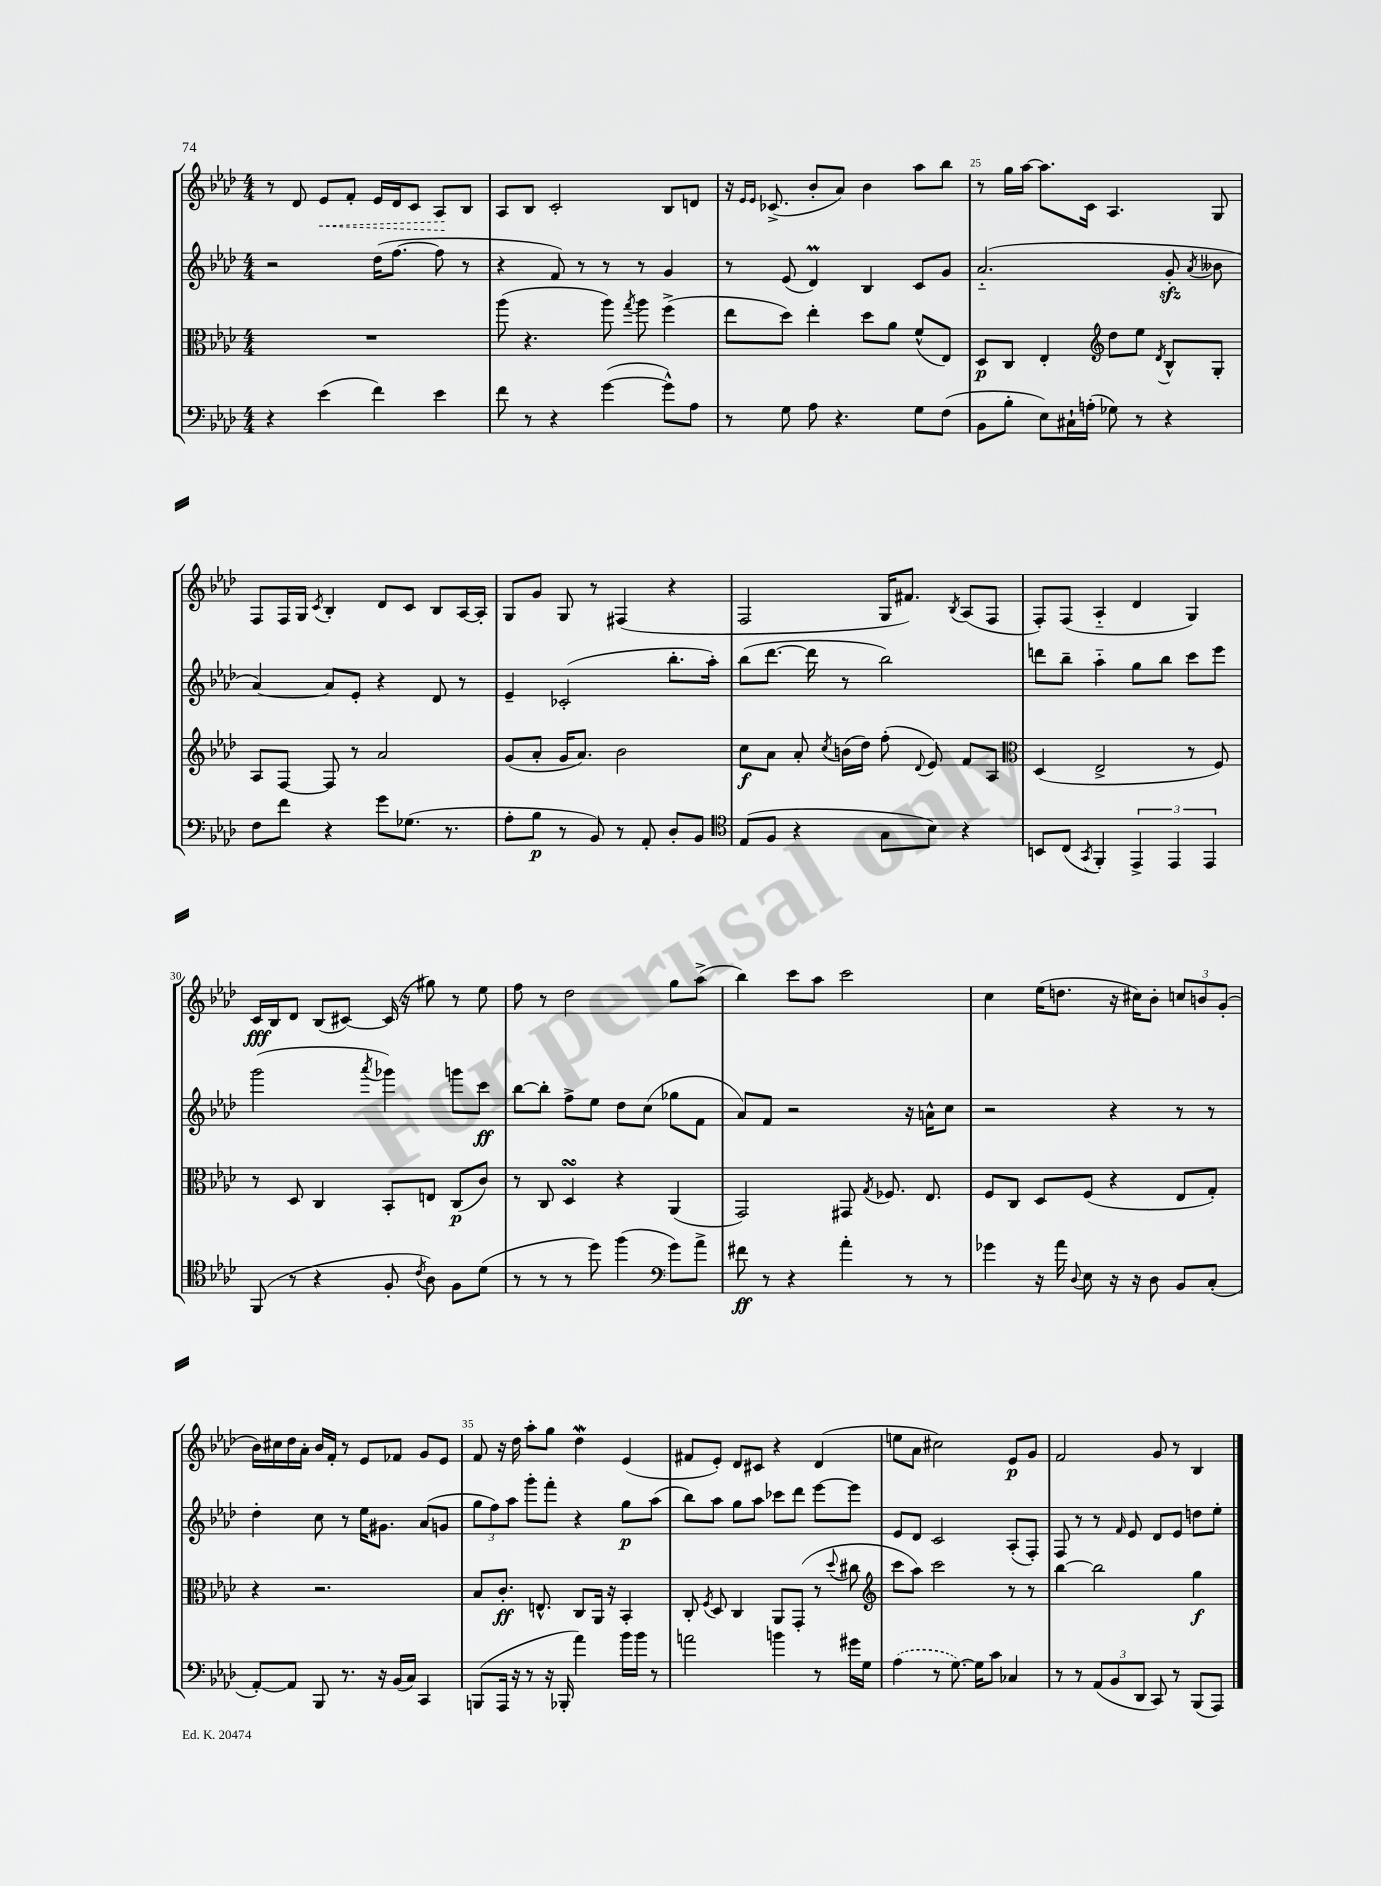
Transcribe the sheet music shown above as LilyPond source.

<<
\new StaffGroup <<
\new Staff = "s0" {
    \clef treble \key aes \major \numericTimeSignature \time 4/4
    \autoBeamOff r8 des'8 \once \override Hairpin.style = #'dashed-line ees'8[\< f'8]-. ees'16[ des'16 c'8] aes8[\! bes8] |
    aes8[ bes8] c'2-. bes8[ d'8] |
    r16 \grace { ees'16[ ees'16] } ces'8.->( bes'8[-. aes'8]) bes'4 aes''8[ bes''8] |
    r8 g''16[ aes''16]~ aes''8.[ c'16] aes4. g8 |
    f8[ f16 g16] \acciaccatura { c'8 } bes4-. des'8[ c'8] bes8[ aes16~ aes16]-. |
    g8[ g'8] g8 r8 fis4( r4 |
    f2 g16[ fis'8.]) \acciaccatura { bes8 } aes8[( f8] |
    f8[-.) f8]( aes4-_ des'4 g4) |
    c'16[\fff bes16 des'8] bes8[( cis'8]~) cis'16( r16 gis''8) r8 ees''8 |
    f''8 r8 des''2 g''8[ aes''8]->( |
    bes''4) c'''8[ aes''8] c'''2 |
    c''4 ees''16[( d''8.] r16 cis''16[) bes'8]-. \tuplet 3/2 { c''8[ b'8 g'8]-.( } |
    bes'16[) cis''16 des''16 aes'16]-. bes'16[ f'16]-. r8 ees'8[ fes'8] g'8[ ees'8] |
    f'8 r16 des''16 aes''8[-. g''8] des''4\mordent ees'4( |
    fis'8[ ees'8]-.) des'8[ cis'8] r4 des'4( |
    e''8[ aes'8] cis''2) ees'8[\p g'8] |
    f'2 g'8 r8 bes4 \bar "|." |
}
\new Staff = "s1" {
    \clef treble \key aes \major \numericTimeSignature \time 4/4
    \autoBeamOff r2 des''16[( f''8.]~ f''8 r8 |
    r4 f'8) r8 r8 r8 g'4 |
    r8 ees'8( des'4\prall) bes4 c'8[ g'8] |
    aes'2.-_( g'8-.\sfz \acciaccatura { aes'8 } beses'8 |
    aes'4~) aes'8[ ees'8]-. r4 des'8 r8 |
    ees'4-- ces'2-.( bes''8.[-. aes''16]-.) |
    bes''8[( des'''8.]~ des'''16 r8 bes''2) |
    d'''8[ bes''8]-- aes''4-_ g''8[ bes''8] c'''8[ ees'''8] |
    g'''2( \acciaccatura { aes'''8 } ges'''4) g'''8[ c'''8]\ff |
    bes''8[~ bes''8]-. f''8[-> ees''8] des''8[ c''8]( ges''8[ f'8] |
    aes'8[) f'8] r2 r16 a'16[-^ c''8] |
    r2 r4 r8 r8 |
    des''4-. c''8 r8 ees''16[ gis'8.] aes'8[( g'8] |
    \tuplet 3/2 { g''8[ f''8) aes''8] } g'''8[-. f'''8]-. r4 g''8[\p aes''8]( |
    bes''8[) aes''8] g''8[ aes''8] ces'''8[ des'''8] ees'''8[~ ees'''8] |
    ees'8[ des'8] c'2 aes8[-.( f8]-.) |
    f8 r8 r8 \grace { f'16 } ees'8 des'8[ ees'8] d''8[ ees''8]-. \bar "|." |
}
\new Staff = "s2" {
    \clef alto \key aes \major \numericTimeSignature \time 4/4
    \autoBeamOff R1 |
    aes''8( r4. aes''8) \acciaccatura { g''8 } aes''8 f''4->( |
    ees''8[ des''8]) ees''4-. des''8[ aes'8] f'8[-^( ees8]) |
    des8[\p c8] ees4-. \clef treble des''8[ ees''8] \acciaccatura { des'8 } bes8[-^ g8]-. |
    aes8[ f8]~ f8 r8 aes'2 |
    g'8[( aes'8]-. g'16[ aes'8.]) bes'2 |
    c''8[\f aes'8] aes'8-. \acciaccatura { c''8 } b'16[( des''16]) f''8-.( \appoggiatura { des'8 } ees'8) f'8[ aes8] |
    \clef alto des4( ees2-> r8 f8) |
    r8 des8 c4 bes,8[-. e8] c8[\p( c'8]) |
    r8 c8 des4\turn r4 aes,4( |
    g,2) gis,8 \acciaccatura { g8 } fes8. ees8. |
    f8[ c8] des8[ f8]( r4 ees8[ g8]-.) |
    r4 r2. |
    bes8[ c'8.]-.\ff e8.-^ c8[ aes,16] r16 bes,4-. |
    c8-. \acciaccatura { f8 } des8 c4 aes,8[ g,8]-.( r8 \appoggiatura { des''8 } cis''8 |
    \clef treble c'''8[ aes''8]) c'''2 r8 r8 |
    bes''4~ bes''2 g''4\f \bar "|." |
}
\new Staff = "s3" {
    \clef bass \key aes \major \numericTimeSignature \time 4/4
    \autoBeamOff r4 ees'4( f'4) ees'4 |
    f'8 r8 r4 g'4~( g'8[-^) aes8] |
    r8 g8 aes8 r4. g8[ f8]( |
    bes,8[ bes8]-. ees8[) cis16-! a16]-.( ges8) r8 r4 |
    f8[ f'8] r4 g'8[ ges8.]( r8. |
    aes8[-. bes8]\p r8 bes,8) r8 aes,8-. des8[-. bes,8] |
    \clef tenor ees8[( f8] r4 g8[ bes8]) r4 |
    b,8[ c8]( \acciaccatura { g,8 } f,4-.) \tuplet 3/2 { ees,4-> ees,4 ees,4 } |
    f,8( r8 r4 f8-. \acciaccatura { c'8 } aes8) f8[ des'8]( |
    r8 r8 r8 des''8) f''4( \clef bass g'8[) aes'8]-> |
    fis'8\ff r8 r4 aes'4-. r8 r8 |
    ges'4 r16 aes'16 \appoggiatura { des8 } ees8 r16 r16 des8 bes,8[ c8]-.( |
    aes,8[~-.) aes,8] bes,,8 r8. r16 bes,16[( c16]) c,4 |
    b,,8[( aes,,16] r16 r8 r16 bes,,16-. aes'4) bes'16[ bes'16] r8 |
    a'2 b'4 r8 gis'16[ g16] |
    \once \slurDashed aes4( r8 g8.~) g16[ c'8] ces4 |
    r8 r8 \tuplet 3/2 { aes,8[( bes,8 des,8] } c,8) r8 bes,,8[( aes,,8]) \bar "|." |
}
>>
>>
\layout { \context { \Score currentBarNumber = #22 \override BarNumber.break-visibility = ##(#f #t #t) barNumberVisibility = #(every-nth-bar-number-visible 5) } }
